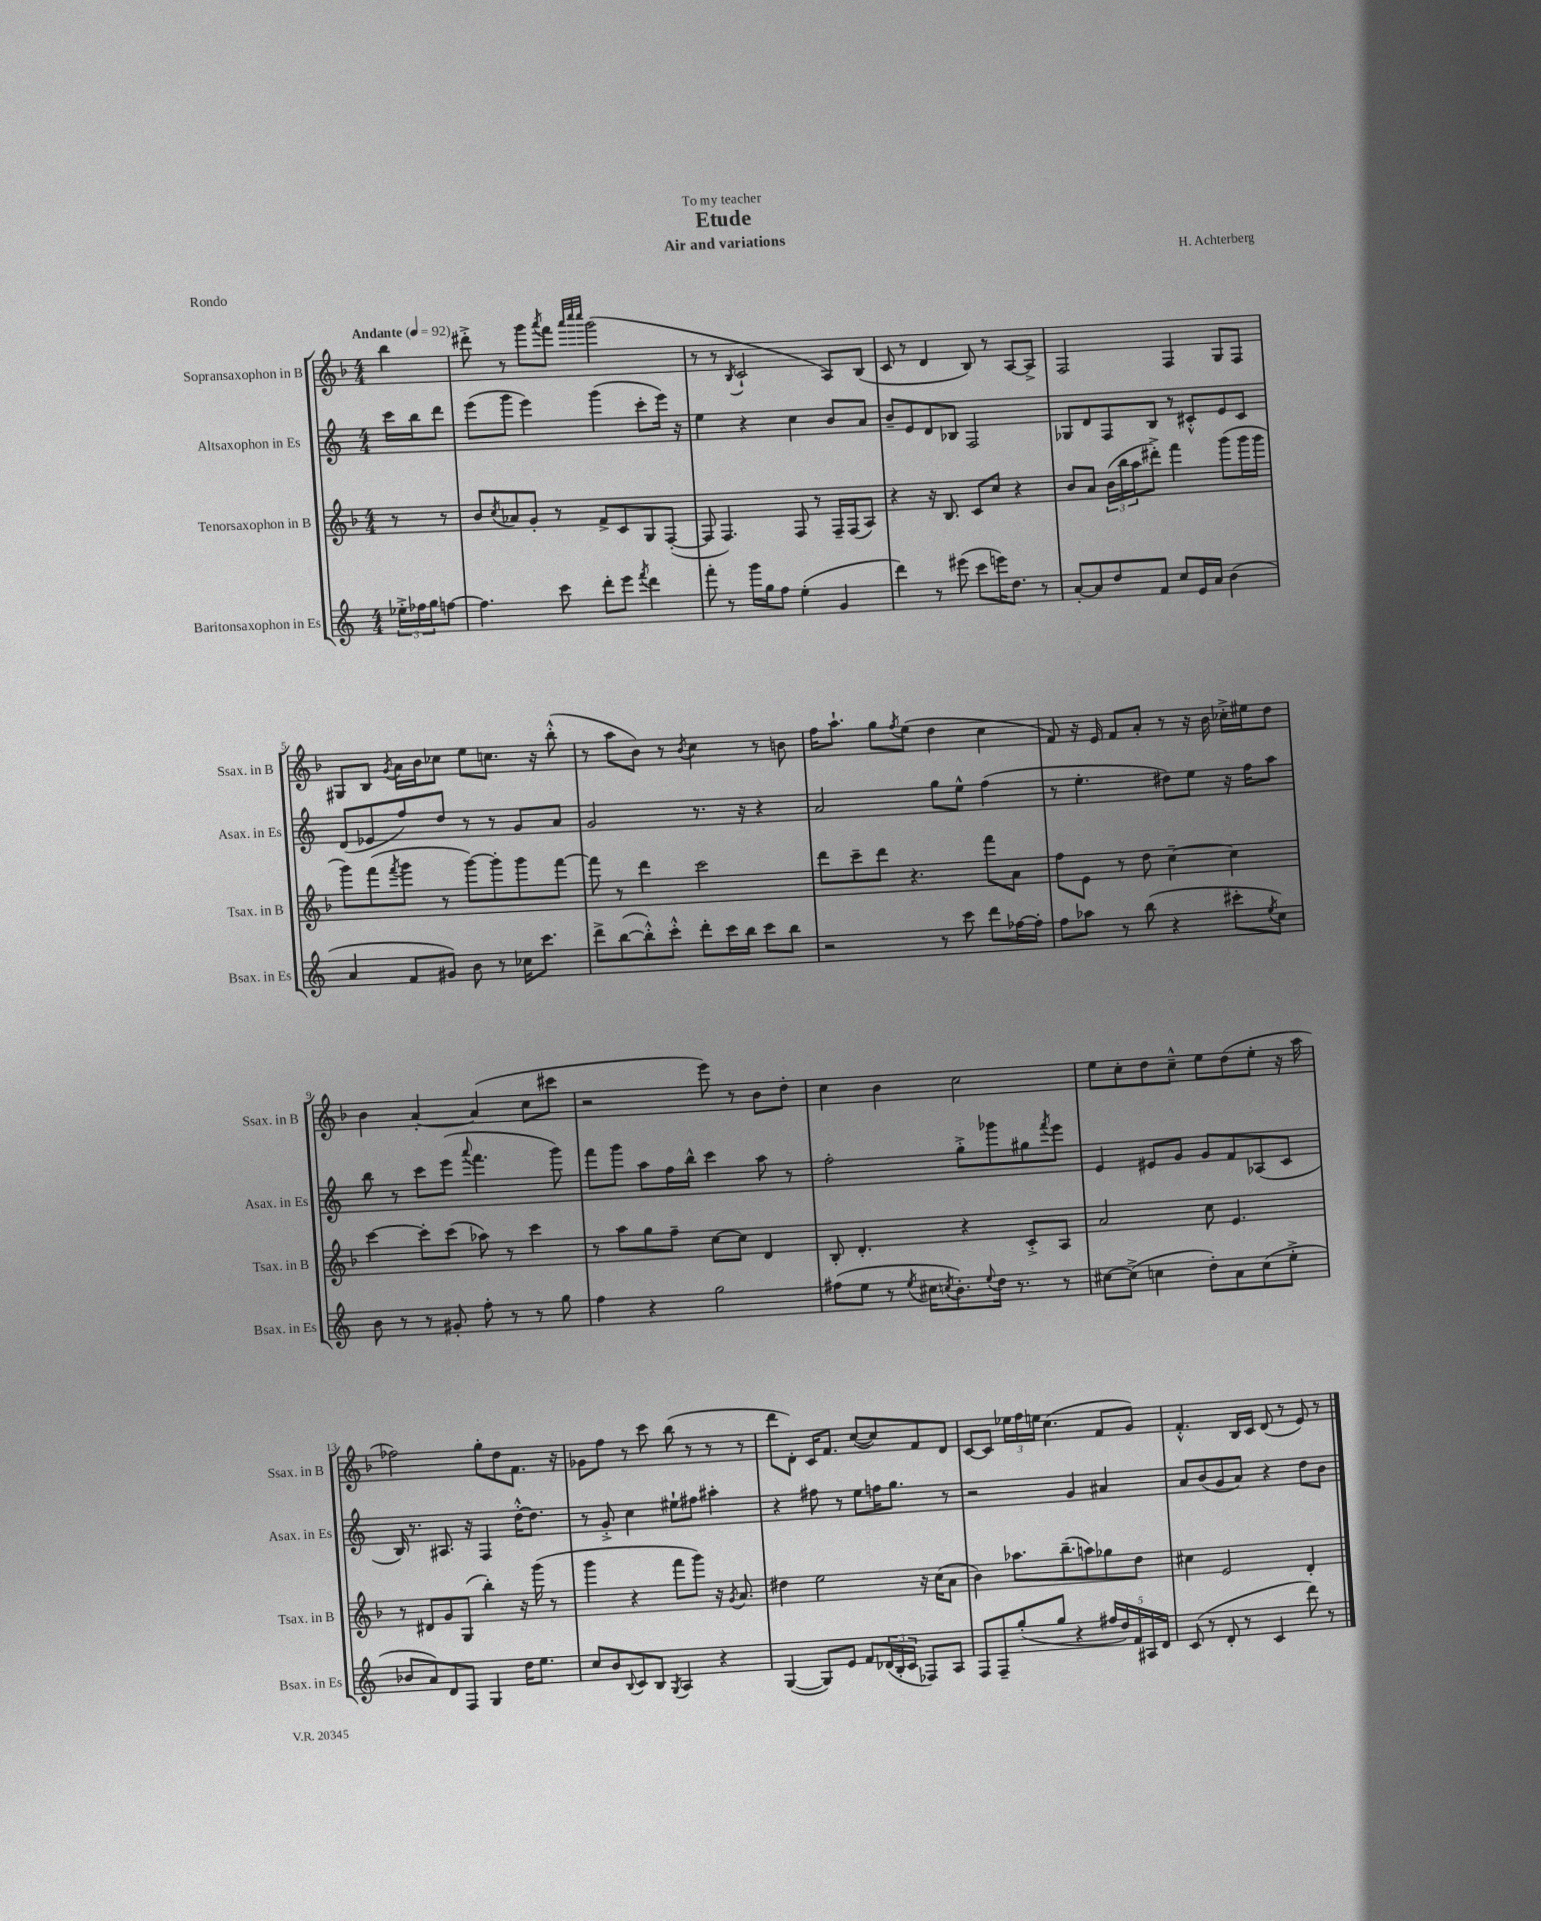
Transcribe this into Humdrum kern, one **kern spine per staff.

**kern	**kern	**kern	**kern
*staff4	*staff3	*staff2	*staff1
*clefG2	*clefG2	*clefG2	*clefG2
*k[]	*k[b-]	*k[]	*k[b-]
*M4/4	*M4/4	*M4/4	*M4/4
*MM92	*MM92	*MM92	*MM92
24ee-'^	8r	16ccc	4bb-
24ff-	.	.	.
.	.	16bb	.
24gg	.	.	.
[8ff	8r	8ddd	.
=	=	=	=
4.ff]	8b-	(8eee	8ddd#'^
.	8qcc	.	.
.	8a-	8ggg	8r
.	8g'	4eee)	8ggg
.	.	.	8qaaa
8ccc	8r	.	8fff
.	.	.	32qqaaa
.	.	.	32qqcccc
.	.	.	32qqcccc
8ddd'	8f^	(4ggg	(2ggg
8eee	8c	.	.
8qfff	.	.	.
4ddd	8G	8ccc'	.
.	([8F'	16eee)	.
.	.	16r	.
=	=	=	=
8fff'	8F]	4ee	8r
8r	4.F)	.	8r
.	.	.	8qB-
16ggg	.	4r	2c`
16gg	.	.	.
8ff	.	.	.
(4ee'	8F	4cc	.
.	8r	.	.
4g	16F~	8b	8A)
.	(16F	.	.
.	8A)	8a	(8B-
=	=	=	=
4ddd)	4r	8b~	8c
.	.	8e	8r
8r	16r	8d	4d
.	8.B-	.	.
(8eee#	.	8B-	.
8ccc	8c	2F	8B-)
16eee)	8cc	.	8r
8.dd	.	.	.
.	4r	.	[8A
8r	.	.	8A^]
=	=	=	=
[8a'	8b-	8G-	2F
8a]	8a	8d	.
8dd	(24b-	8F	.
.	24bb-	.	.
.	24aa	.	.
8f	8ddd#'^)	8B	.
8cc	4fff	8r	4F
16e	.	8c#'^^	.
16a	.	.	.
(4b	(8ggg	8e	8G
.	16ggg	8c#	8F
.	16ggg	.	.
=	=	=	=
4a	8ggg)	(8d	8G#
.	(8fff	8e-	8B-
.	8qfff	.	8qg
8f	8ggg	8ff)	16a
.	.	.	16b-
8g#)	8r	8dd	8cc-
8b	[8ggg)	8r	8ee
8r	8ggg']	8r	8.cc
16cc-	8ggg	8g	.
8.ccc	.	.	16r
.	[8fff	8a	(8bb-'^^
=	=	=	=
8ddd^	8fff]	2g	8r
([8bb	8r	.	8aa
8bb'^^])	4ddd	.	8b-)
8ccc'^^	.	.	8r
.	.	.	8qb-
8ddd'	2ccc	8.r	4cc
16ccc	.	.	.
16bb	.	16r	.
8ccc	.	4r	8r
8bb	.	.	8b
=	=	=	=
2r	8ddd	2a	16ff
.	.	.	8.aa`
.	8ccc~	.	.
.	8ddd	.	8gg
.	.	.	8qff
.	4.r	.	(8ee
8r	.	8gg	4dd
8ccc	.	8ee^^	.
8ddd	8fff	(4ff	4cc
[16ff-	8a	.	.
16ff-']	.	.	.
=	=	=	=
8ff	8ff	8r	8f)
8aa-	8e	4.ee'	16r
.	.	.	16e
8r	8r	.	8f
(8bb	8dd	.	8a'
4r	[4cc~	8dd#)	8r
.	.	8ee	16r
.	.	.	16b-
8ccc#'	4cc]	16r	16cc-'^
.	.	16ff	16ee#
8qee	.	.	.
8cc)	.	8aa	8dd
=	=	=	=
8b	[4ccc	8bb	4b-
8r	.	8r	.
8r	8ccc']	8ccc	[4a'
8g#'	(8ccc	(8eee	.
.	.	8qqaaa	.
8ff'	8aa-)	4.fff	(4a]
8r	8r	.	.
8r	4ccc	.	8cc
8gg	.	8ggg)	8ccc#
=	=	=	=
4ff	8r	8fff	2r
.	8aa	8ggg	.
4r	8gg	8aa	.
.	8ff~	16ff	.
.	.	16bb^^	.
2gg	[8cc	4ccc	8eee)
.	8cc]	.	8r
.	4d	8aa	8b-
.	.	8r	8dd'
=	=	=	=
(8ff#	8B-'	2ff'	4cc
8ee	4.d'	.	.
8r	.	.	4b-
8qee	.	.	.
16cc#	.	.	.
8qcc	.	.	.
8.b')	.	.	.
.	4r	8gg'^	2cc
8qqee	.	.	.
16dd	.	8ggg-	.
8.r	.	.	.
.	8c'^	8gg#	.
.	.	8qfff	.
8r	8A	8eee	.
=	=	=	=
[8cc#	2a	4e	8ee
(8cc#^]	.	.	8cc'
4cc	.	8e#	8dd
.	.	8g	8cc~^^
8dd')	8cc	8g	8ee
8a	4.e	8f	(8dd
(8cc	.	(8A-	8ee'
8ee'^	.	8c	16r
.	.	.	16aa
=	=	=	=
8b-	8r	16B)	2ff-)
.	.	8.r	.
8a)	8d#	.	.
8d	8g	8.A#	.
8F	(8G	.	.
.	.	16r	.
4G	4bb-')	4F	8gg'
.	.	.	8dd
16dd	16r	[16dd'^^	8.f
8.ee	(16ggg	8.dd]	.
.	8r	.	.
.	.	.	16r
=	=	=	=
8cc	4ggg	8r	8g-
8b	.	8g'^	8ff
8qqB	.	.	.
8c	4r	4cc	8r
8B	.	.	8ccc
8qG	.	.	.
4A	8fff	8ee#`	(8bb-
.	8ggg)	8ff#	8r
4r	16r	4aa#'	8r
.	8qg	.	.
.	8.a	.	.
.	.	.	8r
=	=	=	=
([4G	4dd#	4r	8ddd
.	.	.	8d')
8G])	2ee	8ff#	16c
.	.	.	8.f
8e	.	8r	.
8f	.	8ee	([8cc
(24d-	.	16ff	8cc])
24B'	.	.	.
.	.	8.gg	.
24c	.	.	.
8F-)	16r	.	8f
.	(16cc	.	.
8A	8a	8r	8d
=	=	=	=
8F	4b-)	2r	[8c
8F~	.	.	8c]
(8gg'	8.aa-	.	24ee-
.	.	.	24ff
.	.	.	24ee
8gg	.	.	(4.cc
.	(8.bb-~	.	.
4r	.	4g	.
.	8aa)	.	.
20ff#	8gg-	4a#	8f
20dd)	.	.	.
20f	.	.	.
.	8dd	.	8g)
20A#	.	.	.
20d	.	.	.
=	=	=	=
(8c	4cc#	8a	4.f'^^
8r	.	(8b	.
8d'	2e	8g	.
8r	.	8a)	16B-
.	.	.	16c
4c	.	4r	(8d
.	.	.	8r
8ddd)	4d'	8dd	8e)
8r	.	8b	8r
==	==	==	==
*-	*-	*-	*-
